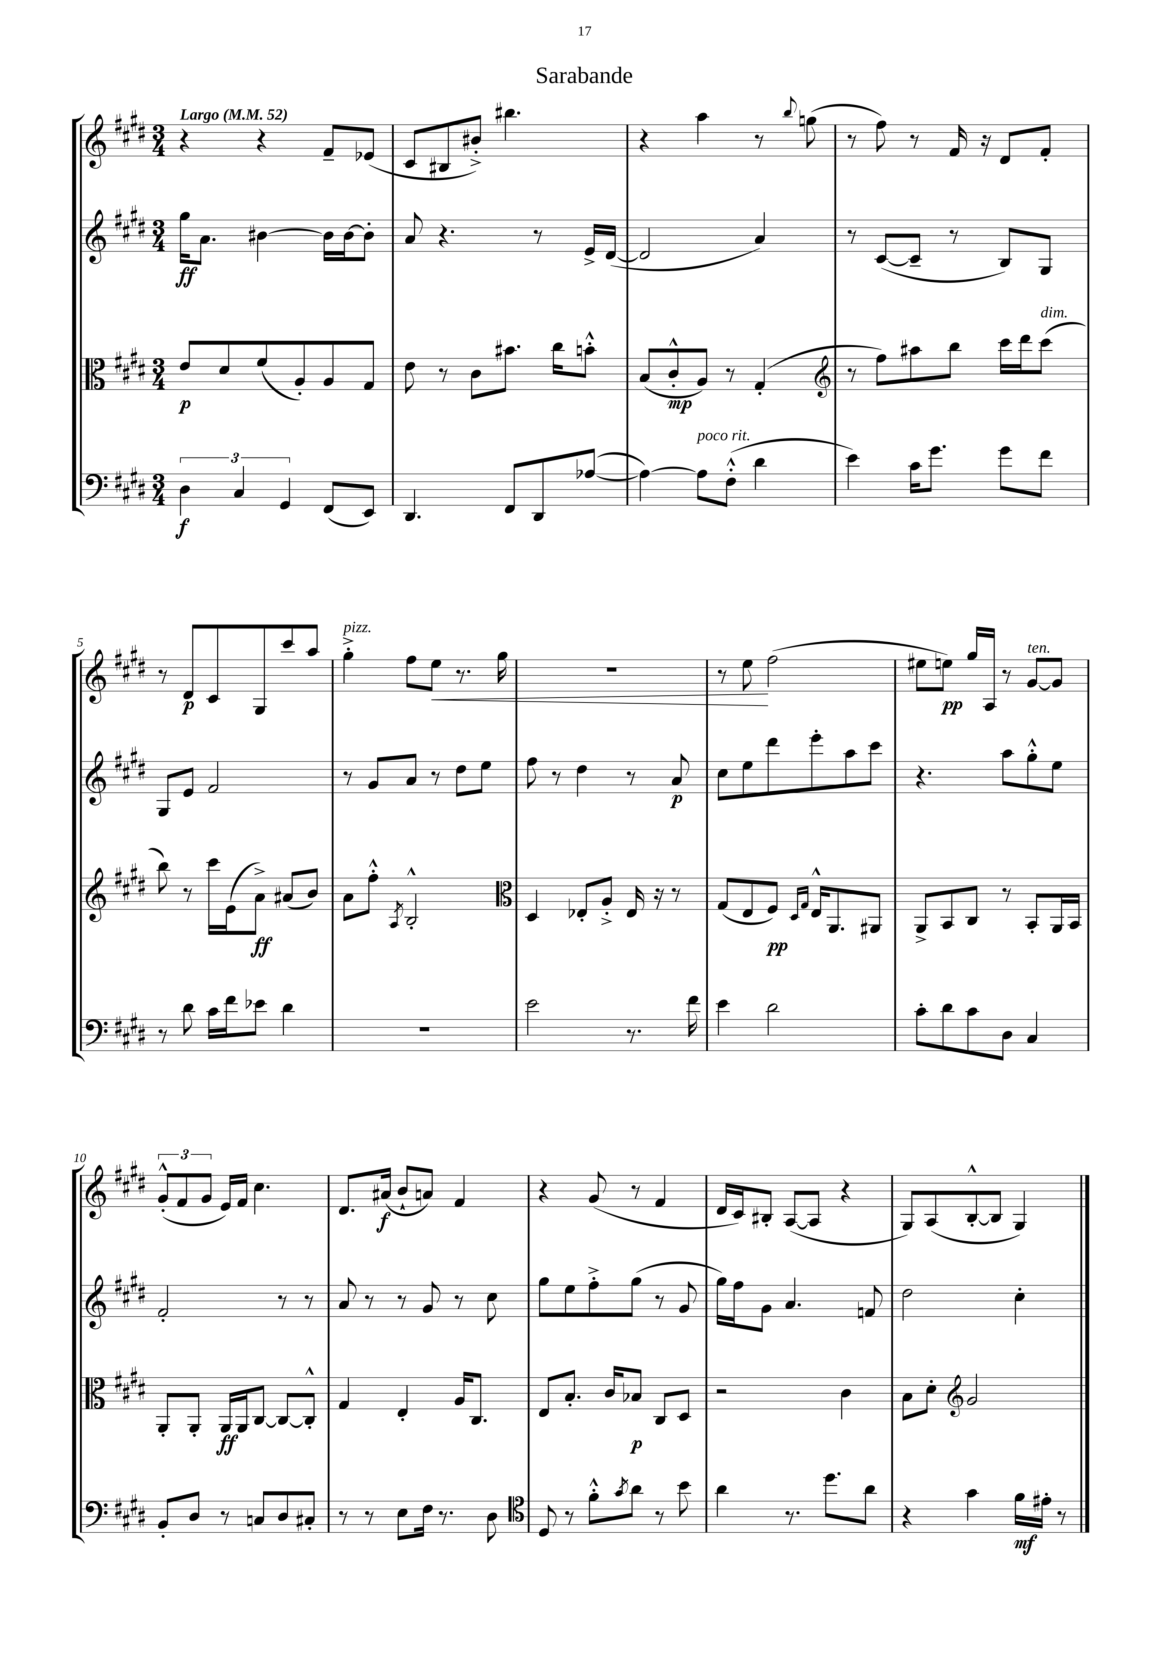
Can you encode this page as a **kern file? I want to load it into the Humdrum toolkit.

**kern	**kern	**kern	**kern
*staff4	*staff3	*staff2	*staff1
*clefF4	*clefC3	*clefG2	*clefG2
*k[f#c#g#d#]	*k[f#c#g#d#]	*k[f#c#g#d#]	*k[f#c#g#d#]
*M3/4	*M3/4	*M3/4	*M3/4
*MM52	*MM52	*MM52	*MM52
6D#	8e	16gg#	4r
.	.	8.a	.
.	8d#	.	.
6C#	.	.	.
.	(8f#	[4b#	4r
6GG#	.	.	.
.	8A')	.	.
(8FF#	8A	16b#]	8f#~
.	.	[16b#	.
8EE)	8G#	8b#']	(8e-
=	=	=	=
4.DD#	8e	8a	8c#
.	8r	4.r	8B#
.	8c#	.	8b#'^)
8FF#	8.b#	.	4.bb#
8DD#	.	8r	.
.	16cc#	.	.
([8A-	8b'^^	16e^	.
.	.	([16d#	.
=	=	=	=
4A-_)	(8B	2d#]	4r
.	8c#'^^	.	.
8A-]	8A)	.	4aa
(8F#'^^	8r	.	.
4d#	(4G#'	4a)	8r
.	.	.	8qqbb
.	.	.	(8gg
=	=	=	=
*	*clefG2	*	*
4e)	8r	8r	8r
.	8ff#)	([8c#	8ff#)
16c#	8aa#	8c#~]	8r
8.g#	.	.	.
.	8bb	8r	16f#
.	.	.	16r
8g#	16ccc#	8B)	8d#
.	16ddd#	.	.
8f#	(8ccc#	8G#	8f#'
=	=	=	=
8r	8bb)	8G#	8r
8d#	8r	8e	8d#
16c#	16ccc#	2f#	8c#
16f#	(16e	.	.
8e-	8a^)	.	8G#
4d#	(8a#	.	8ccc#
.	8b)	.	8aa
=	=	=	=
2.r	8a	8r	4gg#'^
.	8ff#'^^	8g#	.
.	8qA	.	.
.	2B'^^	8a	8ff#
.	.	8r	8ee
.	.	8dd#	8.r
.	.	8ee	.
.	.	.	16gg#
=	=	=	=
*	*clefC3	*	*
2e	4D#	8ff#	2.r
.	.	8r	.
.	8E-'	4dd#	.
.	8A'^	.	.
8.r	16E-	8r	.
.	16r	.	.
.	8r	8a	.
16f#	.	.	.
=	=	=	=
4e	(8G#	8cc#	8r
.	8E	8ee	8ee
2d#	8F#)	8ddd#	(2ff#
.	16qqD#	.	.
.	16qqG#	.	.
.	16E^^	8eee'	.
.	8.AA	.	.
.	.	8aa	.
.	8AA#	8ccc#	.
=	=	=	=
8c#'	8AA^	4.r	8ee#
8d#	8BB	.	8ee)
8c#	8C#	.	16gg#
.	.	.	16A
8D#	8r	8aa	8r
4C#	8BB'	8gg#'^^	[8g#
.	16AA	8ee	8g#]
.	16BB	.	.
=	=	=	=
8BB'	8AA'	2f#'	(12g#'^^
.	.	.	12f#
8D#	8AA'	.	.
.	.	.	12g#
8r	16AA	.	16e)
.	16AA	.	16f#
8C	[8C#	.	4.cc#
8D#	8C#_	8r	.
8C#'	8C#'^^]	8r	.
=	=	=	=
8r	4G#	8a	8.d#
8r	.	8r	.
.	.	.	(16a#
8E	4E'	8r	8b`
16F#	.	8g#	8a)
8.r	.	.	.
.	16A	8r	4f#
.	8.C#	.	.
8D#	.	8cc#	.
=	=	=	=
*clefC4	*	*	*
8D#	8E	8gg#	4r
8r	8.B'	8ee	.
8f#'^^	.	8ff#'^	(8g#
.	16c#	.	.
8qg#	.	.	.
8a	8B-	(8gg#	8r
8r	8C#	8r	4f#
8b	8D#	8g#	.
=	=	=	=
4a	2r	16gg#)	16d#
.	.	16ff#	16c#)
.	.	8g#	8B#'
8.r	.	4.a	([8A
.	.	.	8A]
8.dd#	.	.	.
.	4c#	.	4r
8a	.	8f	.
=	=	=	=
4r	8B	2dd#	8G#)
.	8d#'	.	(8A
*	*clefG2	*	*
4g#	2g#	.	[8B'^^
.	.	.	8B]
16f#	.	4cc#'	4G#)
16e#'	.	.	.
8r	.	.	.
==	==	==	==
*-	*-	*-	*-
